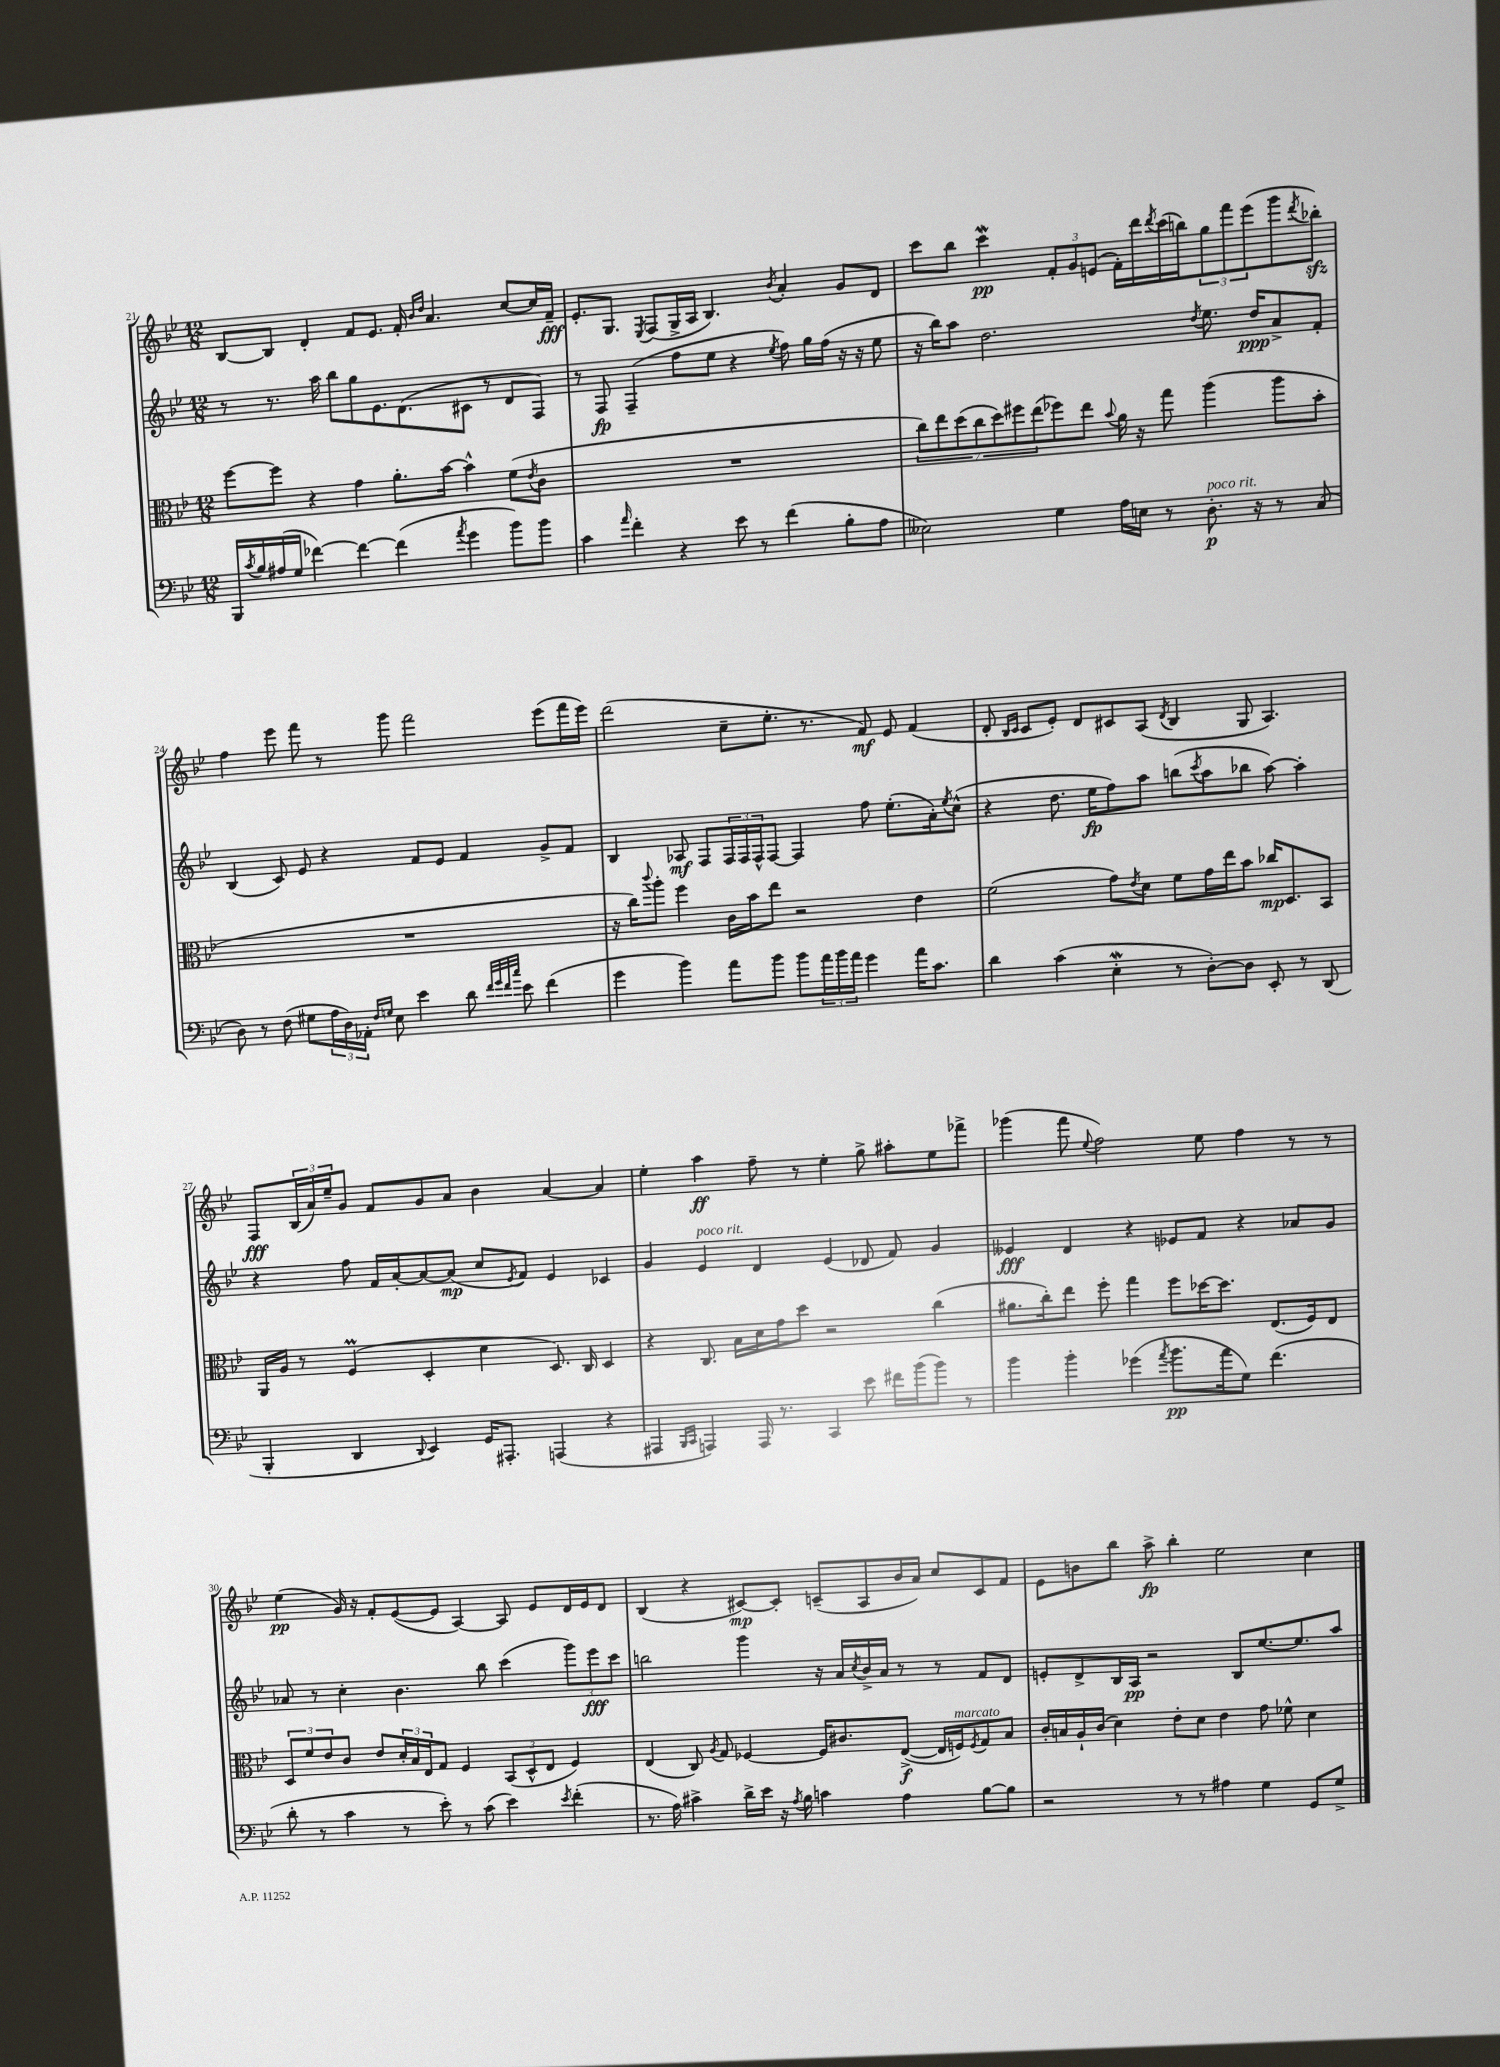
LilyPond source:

<<
\new StaffGroup <<
\new Staff = "s0" {
    \clef treble \key bes \major \numericTimeSignature \time 12/8
    bes8~ bes8 d'4-. f'8 ees'8. f'16-. \grace { bes'16 d''16 } a'4. c''8~ c''16 f'16--\fff |
    ees'8.-. g8. \acciaccatura { ees8 } f8( g16-> a16 bes4.) \acciaccatura { bes'8 } a'4-. g'8 d'8 |
    c'''8 bes''8 c'''4\mordent\pp \tuplet 3/2 { f'8-. g'8 e'8( } f'16-.) d'''16 \acciaccatura { d'''8 } c'''16( b''16) \tuplet 3/2 { g''8 f'''8 ees'''8( } g'''8 \acciaccatura { d'''8 } bes''8-.\sfz) |
    f''4 ees'''8 f'''8 r8 g'''8 f'''2 ees'''8( f'''16 ees'''16) |
    d'''2( c''8-- ees''8.-. r8. f'8\mf) ees'8 f'4( |
    d'8-. \grace { bes16 c'16 } c'8 ees'8-.) d'8 cis'8 a8( \acciaccatura { d'8 } bes4 g8 a4.) |
    f8\fff \tuplet 3/2 { bes16( a'16) ees''16-- } g'8 f'8 g'8 a'8 bes'4 a'4~ a'4 |
    ees''4-. a''4\ff f''8-- r8 ees''4-. g''8-> ais''8-. ees''8 fes'''8-> |
    ges'''4( f'''8 \appoggiatura { ees''8 } f''2) ees''8 f''4 r8 r8 |
    ees''4\pp( g'16) r16 f'8-. ees'8~( ees'8 a4~) a8 ees'8 d'16 ees'16 d'8 |
    bes4( r4 cis'8~\mp) cis'8-. c'8--( a8 bes'16 a'16) c''8 c'8 f'8 |
    ees'8 b'8 bes''8 a''8->\fp bes''4-. ees''2 c''4 \bar "|." |
}
\new Staff = "s1" {
    \clef treble \key bes \major \numericTimeSignature \time 12/8
    r8 r8. a''16 bes''8 g''8 ees'8. d'8.( cis'8 r8 d'8 f8) |
    r8 f8\fp f4--( f''8 ees''8 r4 \acciaccatura { ees''8 } f''8) g''16 f''16( r16 r16 ees''8 |
    r16 bes''16) a''8 d''2. \acciaccatura { d''8 } ees''8. d''16\ppp a'8-> f'8-. |
    bes4( c'8) ees'8 r4 f'8 ees'8 f'4 g'8-> f'8 |
    bes4 aes8\mf f8 \tuplet 3/2 { f16 f16 f16-^ } f8~ f4 f''8 ees''8.-.( a'16-.) \acciaccatura { ees''8 } c''8-^( |
    r4 d''8. ees''16\fp f''8) a''8 b''8( \acciaccatura { c'''8 } a''8 bes''8 a''8~) a''4-. |
    r4 f''8 f'16 a'16~-. a'8~ a'8\mp( c''8 \acciaccatura { ees'8 } f'8) ees'4 ces'4 |
    g'4 ees'4^\markup { \italic "poco rit." } d'4 ees'4( des'8 f'8) g'4 |
    eeses'4\fff d'4 r4 ees'8 f'8 r4 aes'8 g'8 |
    aes'8 r8 c''4-. bes'4. bes''8 c'''4( \tuplet 3/2 { g'''8) ees'''8\fff c'''8 } |
    b''2 g'''4 r16 a'16 \acciaccatura { c''8 } bes'16-> a'16 r8 r8 f'8 d'8 |
    e'8-. d'8-> bes16 a16\pp r2 bes8 ees''8.~ ees''8. a''8 \bar "|." |
}
\new Staff = "s2" {
    \clef alto \key bes \major \numericTimeSignature \time 12/8
    f''8~ f''8 r4 g'4 a'8.-. bes'16~ bes'4-^ f'8( \acciaccatura { ees'8 } c'8 |
    R1. |
    \tuplet 7/4 { c''8) ees''8 d''8( c''8 d''8) fis''8 ees''8( } fes''8) ees''8 \appoggiatura { bes'8 } a'16 r16 g''8 a''4( a''8 bes'8-. |
    R1. |
    r16 c''16) \appoggiatura { c'''8 } a''8-. f''4 c'16 bes'16 ees''8 r2 ees'4 |
    f'2( g'8) \acciaccatura { ees'8 } d'8 f'8 g'16 ees''16 bes'8 ces''16\mp d8. bes,8 |
    a,16 a16 r8 f4\prall( d4-. d'4 d8.) c16 d4 |
    r4 c8. bes16 d'16 g'16 d''8 r2 c''4( |
    ais'8. c''16-.) ees''8 f''8-. g''4 f''8 des''16~ des''8. ees8.( f16) ees8 |
    \tuplet 3/2 { d8 f'8 ees'8 } c'8 ees'8 \tuplet 3/2 { d'16-. bes16 ees16 } g8 f4 \tuplet 3/2 { bes,8( d8-^ ees8 } f4) |
    ees4( c8) \acciaccatura { a8 } g8 fes4~ fes16 cis'8. ees8~->\f( ees16 f16^\markup { \italic "marcato" }) \acciaccatura { f8 } g8 bes8 |
    c'16-. b16 a16-! c'16( d'4) ees'8-. d'8 ees'4 g'8 fes'8-^ d'4 \bar "|." |
}
\new Staff = "s3" {
    \clef bass \key bes \major \numericTimeSignature \time 12/8
    bes,,16 \acciaccatura { c'8 } bes16 ais16( g16 fes'4~) fes'4~ fes'4( \acciaccatura { a'8 } g'4 bes'8) bes'8 |
    c'4 \grace { a'16 } f'4-. r4 ees'8 r8 f'4( bes8-. a8 |
    eeses2) g4 a16 e16 r8 d8.-.\p^\markup { \italic "poco rit." } r16 r8 c8( |
    d8) r8 f8( gis8 \tuplet 3/2 { a16 d16) aes,16-. } \grace { f16 g16 } ees8 ees'4 d'8 \grace { f'32 g'32 f'32 c''32 } ees'8 f'4( |
    g'4 bes'4) a'8 bes'8 bes'8 \tuplet 3/2 { a'16 bes'16 a'16 } g'4 a'16 c'8. |
    d'4 c'4( ees4-.\mordent r8 d8~-.) d8 ees,8-. r8 d,8( |
    bes,,4-. d,4 \appoggiatura { d,8 } ees,4) g,16 ais,,8.-. a,,4( r4 |
    ais,,4 \grace { bes,,16 c,16 } a,,4) a,,16 r8. c,4 ees'8 fis'16 bes'16( bes'8) r8 |
    bes'4 bes'4-. ges'4( \acciaccatura { a'8 } bes'8.\pp a'16 g8) f'4.( |
    d'8-. r8 c'4 r8 ees'8-.) r8 c'8( ees'4) \acciaccatura { ees'8 } f'4-.( |
    r8. a16) cis'4-> d'16-> ees'16 r16 \acciaccatura { a8 } bes16 c'4 a4 bes8~ bes8 |
    r2 r8 r8 ais4 g4 g,8 g8-> \bar "|." |
}
>>
>>
\layout { \context { \Score currentBarNumber = #21 } }
